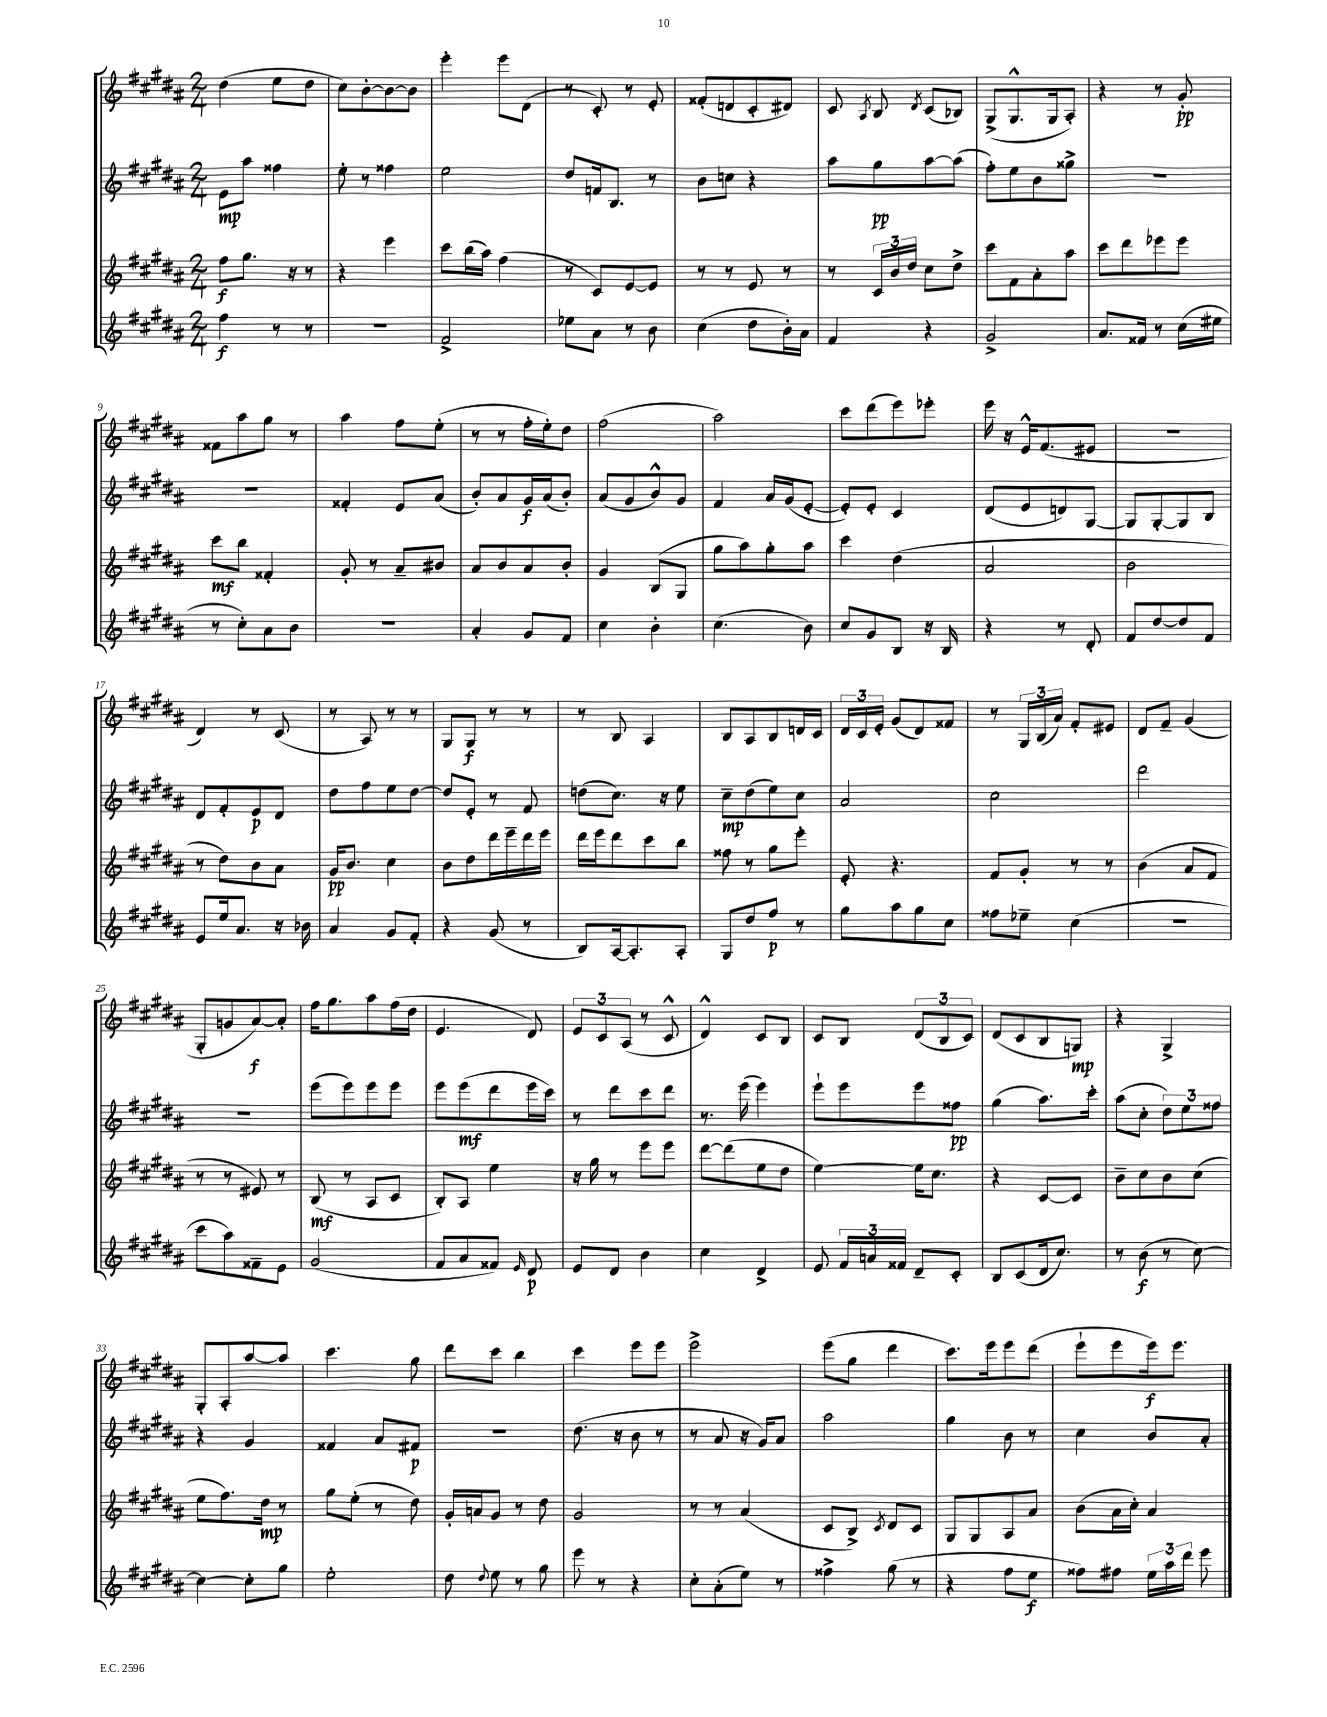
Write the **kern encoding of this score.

**kern	**kern	**kern	**kern
*staff4	*staff3	*staff2	*staff1
*clefG2	*clefG2	*clefG2	*clefG2
*k[f#c#g#d#a#]	*k[f#c#g#d#a#]	*k[f#c#g#d#a#]	*k[f#c#g#d#a#]
*M2/4	*M2/4	*M2/4	*M2/4
4ff#	8ff#	8e	(4dd#
.	8.gg#	8aa#	.
8r	.	4ff##	8ee
.	16r	.	.
8r	8r	.	8dd#
=	=	=	=
2r	4r	8ee'	8cc#)
.	.	8r	[8b'
.	4eee	4ff##	8b_
.	.	.	8b]
=	=	=	=
2f#^	8ccc#	2ee	4eee'
.	(16bb	.	.
.	16aa#)	.	.
.	(4ff#	.	8eee
.	.	.	(8d#
=	=	=	=
8ee-	8r	8dd#	8r
8a#	8c#)	16f	8c#')
.	.	8.B	.
8r	[8e	.	8r
8b	8e]	8r	8e'
=	=	=	=
(4cc#	8r	8b	(8f##'
.	8r	8cc	8d
8dd#	8e	4r	8c#'
16b')	8r	.	8d#)
16a#	.	.	.
=	=	=	=
4f#	8r	8aa#	8c#
.	.	.	8qA#
.	24c#	8gg#	8B
.	24b	.	.
.	24dd#	.	.
.	.	.	8qd#
4r	8cc#	[8aa#	(8c#
.	8dd#^	(8aa#]	8B-)
=	=	=	=
2g#^	8ccc#	8ff#')	(8G#^
.	8f#	8ee	8.G#^^
.	8a#'	8b	.
.	.	.	16G#
.	8aa#	8gg##^	8A#')
=	=	=	=
8.a#	8ccc#	2r	4r
.	8ddd#	.	.
16f##	.	.	.
8r	8eee-	.	8r
(16cc#	8eee-	.	8g#'
16ee#	.	.	.
=	=	=	=
8r	8ccc#	2r	8f##
8cc#')	8bb	.	8aa#
8a#	4f##'	.	8gg#
8b	.	.	8r
=	=	=	=
2r	8g#'	4f##'	4aa#
.	8r	.	.
.	8a#~	8e	8ff#
.	8b#	(8a#	(8ee'
=	=	=	=
4a#'	8a#	8b')	8r
.	8b	8a#	8r
8g#	8a#	16g#	16ff#'
.	.	(16a#	16ee')
8f#	8b'	8b')	8dd#
=	=	=	=
4cc#	4g#	(8a#	(2ff#
.	.	8g#	.
4b'	(8B	8b^^)	.
.	8G#	8g#	.
=	=	=	=
(4.cc#	8gg#	4f#	2aa#)
.	8aa#)	.	.
.	8gg#'	16a#	.
.	.	(16g#	.
8b)	8aa#	[8e'	.
=	=	=	=
8cc#	4ccc#	8e'])	8ccc#
8g#	.	8e'	(8ddd#
8B	(4dd#	4c#	8eee)
16r	.	.	8eee-'
16B	.	.	.
=	=	=	=
4r	2a#	(8d#	16eee
.	.	.	16r
.	.	8e	16e^^
.	.	.	(8.f#
8r	.	8d)	.
8d#'	.	[8G#	8e#
=	=	=	=
8f#	2b	8G#]	2r
[8dd#	.	[8G#'	.
8dd#]	.	8G#]	.
8f#	.	8B	.
=	=	=	=
8e	8r	8d#	4d#)
16ee	8dd#)	8f#'	.
8.a#	.	.	.
.	8b	8e	8r
16r	8a#	8d#	(8c#
16b-	.	.	.
=	=	=	=
4a#	16g#	8dd#	8r
.	8.b	.	.
.	.	8ff#	8A#)
8g#	4cc#	8ee	8r
8f#'	.	[8dd#	8r
=	=	=	=
4r	8b	8dd#]	8G#
.	8dd#	8e'	8G#
(8g#	16ddd#	8r	8r
.	16eee~	.	.
8r	16ddd#	8f#	8r
.	16eee	.	.
=	=	=	=
8B)	16ddd#	(8dd	8r
.	16eee	.	.
[16A#	8ddd#	8.cc#)	8B
8.A#']	.	.	.
.	8ccc#	.	4A#
.	.	16r	.
8A#'	8bb	8ee	.
=	=	=	=
8G#	8ff##	8cc#~	8B
8dd#	8r	(8dd#	8A#
8ff#	8gg#	8ee)	8B
8r	8eee'	8cc#	16d
.	.	.	16c#
=	=	=	=
8gg#	8e'	2a#	24d#
.	.	.	24c#
.	.	.	24e'
8aa#	4.r	.	(8g#
8gg#	.	.	8d#)
8cc#	.	.	8f##
=	=	=	=
8ff##	8f#	2cc#	8r
8ee-~	8g#'	.	24G#
.	.	.	(24B
.	.	.	24a#)
(4cc#	8r	.	8f#'
.	8r	.	8e#
=	=	=	=
2r	(4b	2ddd#	8d#
.	.	.	8f#~
.	8a#	.	(4g#
.	8f#	.	.
=	=	=	=
8ccc#	8r	2r	8G#'
8aa#)	8r	.	8g
8f##~	8e#)	.	[8a#)
8e	8r	.	8a#']
=	=	=	=
(2g#	(8B	(8eee	16ff#
.	.	.	8.gg#
.	8r	8eee)	.
.	8A#	8eee	8aa#
.	8c#	8eee	(16ff#
.	.	.	16dd#
=	=	=	=
8f#	8B')	8eee	4.e
8a#	8A#	(8eee	.
8f##)	4ee	8ddd#	.
16qqe	.	.	.
8d#	.	16eee	8d#)
.	.	16ccc#)	.
=	=	=	=
8e	16r	8r	12e
.	16gg#	.	.
.	.	.	12c#
8d#	8r	8ddd#	.
.	.	.	(12A#
4b	8eee	8ccc#	8r
.	8eee	8ddd#	8c#^^
=	=	=	=
4cc#	[8ddd#	8.r	4d#^^)
.	(8ddd#]	.	.
.	.	(16eee	.
4d#^	8ee	4eee)	8c#
.	8dd#	.	8B
=	=	=	=
8e	[4ee)	8eee`	8c#
24f#	.	8eee	8B
24a	.	.	.
24f##	.	.	.
8d#~	16ee]	8eee	(12d#
.	8.cc#	.	.
.	.	.	12B
8c#'	.	8ff##	.
.	.	.	12c#)
=	=	=	=
8B	4r	(4gg#	(8d#
(8c#	.	.	8c#
16d#	[8c#	8.aa#)	8B
8.cc#)	.	.	.
.	8c#]	.	8G)
.	.	16ccc#'	.
=	=	=	=
8r	8b~	(8aa#	4r
(8b	8cc#	8cc#'	.
8r	8b	12dd#)	4G#^
.	.	12ee	.
[8cc#)	(8cc#	.	.
.	.	12ff##	.
=	=	=	=
4cc#_	8ee	4r	8G#'
.	8.ff#)	.	8A#'
8cc#']	.	4g#	[8aa#
.	16dd#	.	.
8gg#	8r	.	8aa#]
=	=	=	=
2ee'	8gg#	4f##	4.ccc#
.	(8ee'	.	.
.	8r	8a#	.
.	8dd#)	8f#	8gg#
=	=	=	=
8dd#	16g#'	2r	8ddd#
.	16a	.	.
8qqdd#	.	.	.
8ee	8g#	.	8ccc#
8r	8r	.	4bb
8gg#	8dd#	.	.
=	=	=	=
8eee	2g#	(8.dd#	4ccc#
8r	.	.	.
.	.	16r	.
4r	.	8b	8eee
.	.	8r	8eee
=	=	=	=
8cc#'	8r	8r	2eee^
(8a#'	8r	8a#	.
8ee)	(4a#	16r	.
.	.	16g#)	.
8r	.	8a#	.
=	=	=	=
4ff##^	8c#	2aa#	(8eee
.	8B^)	.	8gg#
.	8qc#	.	.
(8gg#	8d#	.	4ddd#
8r	8c#	.	.
=	=	=	=
4r	8G#	4gg#	8.ccc#)
.	8G#	.	.
.	.	.	16eee
8ff#	8A#	8b	8eee
8ee	8a#	8r	(8ddd#
=	=	=	=
8ff##)	(8b	4cc#	8eee`
8ff#	16a#	.	8eee
.	16cc#')	.	.
24ee	4a#	8b	16eee)
24aa#	.	.	.
.	.	.	8.eee
24ddd#	.	.	.
8eee	.	8a#'	.
==	==	==	==
*-	*-	*-	*-
